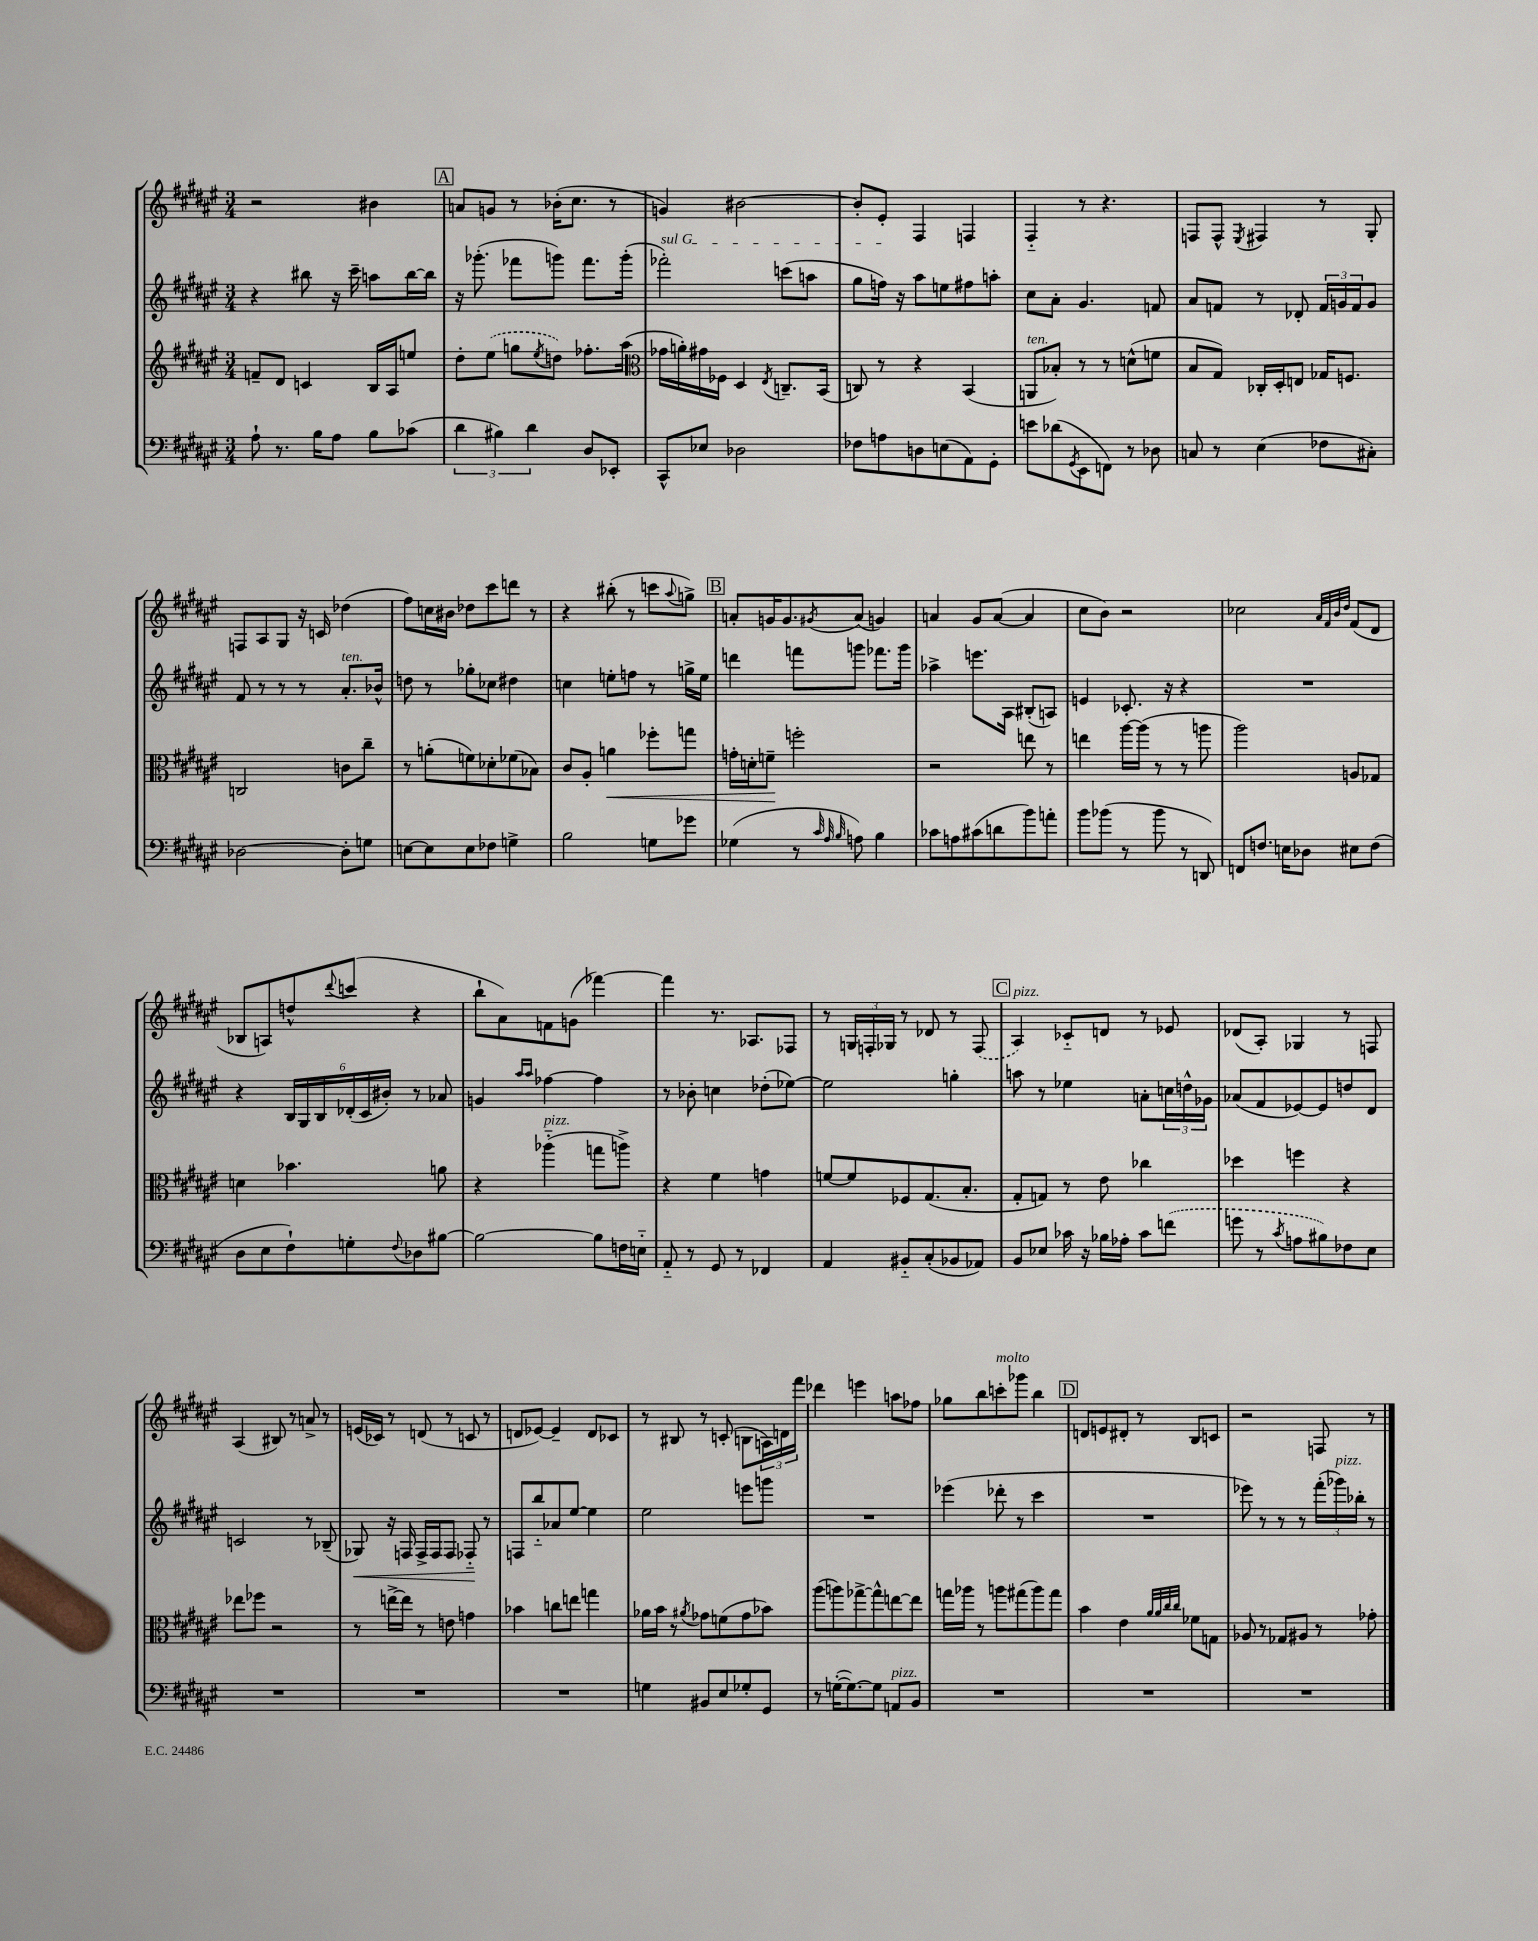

**kern	**kern	**kern	**kern
*staff4	*staff3	*staff2	*staff1
*clefF4	*clefG2	*clefG2	*clefG2
*k[f#c#g#d#a#e#]	*k[f#c#g#d#a#e#]	*k[f#c#g#d#a#e#]	*k[f#c#g#d#a#e#]
*M3/4	*M3/4	*M3/4	*M3/4
8A#`	8f~	4r	2r
8.r	8d#	.	.
.	4c	8bb#	.
16B	.	.	.
8A#	.	16r	.
.	.	16ccc#~	.
8B	16B	8aa	4b#
.	16A#	.	.
(8c-	8ee	[16bb#	.
.	.	16bb#]	.
=	=	=	=
6d#	8dd#'	16r	8a
.	.	(8.ggg-'	.
.	(8ee#	.	8g
6B#)	.	.	.
.	8gg	8fff-	8r
6d#	.	.	.
.	8qee#	.	.
.	8dd)	8ggg)	(16b-'
.	.	.	8.cc#
8D#	8.ff-'	8.fff-	.
8EE-'	.	.	8r
.	(16aa#	(16ggg'	.
=	=	=	=
*	*clefC3	*	*
8CC#^^	16g-	2fff-')	4g)
.	16a')	.	.
8E-	16g#	.	.
.	16F-	.	.
2D-	4D#	.	[2b#
.	8qE#	.	.
.	8.C~	(8ccc	.
.	.	8aa	.
.	(16BB	.	.
=	=	=	=
8F-	8C)	8gg#	8b#']
8A	8r	16ff)	8e#'
.	.	16r	.
8D	4r	8aa#	4F#
(8E	.	8ee	.
8AA#)	(4BB	8ff#	4F
8GG#'	.	8aa'	.
=	=	=	=
8e	8AA	8cc#	4F#'~
(8d-	8B-')	8a#'	.
8qGG#	.	.	.
8EE#	8r	4.g#	8r
8FF)	8r	.	4.r
8r	(8d^^	.	.
8D-	8f	8f	.
=	=	=	=
8C	8B	8a#	8F
8r	8G#)	8f	8F^^
.	.	.	8qE#
(4E#	16C-'	8r	4F#
.	16D#'	.	.
.	8E	8d-'	.
8F-	16G-	24f	8r
.	.	24g	.
.	8.F	.	.
.	.	24f	.
8C#')	.	8g	8G#'
=	=	=	=
[2D-	2C	8f#	8F
.	.	8r	8A#
.	.	8r	8G#
.	.	8r	16r
.	.	.	16c
8D-']	8c	8.a#'	(4dd-
8G	8cc#~	.	.
.	.	16b-^^	.
=	=	=	=
[8E	8r	8dd	8ff#)
8E]	(8a'	8r	16cc
.	.	.	16b#
8E	8f)	8gg-'	8dd-
8F-	8d-'	8cc-	8ccc#
4G^	(8f-	4dd#	8ddd
.	8B-)	.	8r
=	=	=	=
2B	8c#	4cc	4r
.	8A#'	.	.
.	4a	8ee'	(8bb#'
.	.	8ff	8r
8G	8ff-'	8r	8ccc
.	.	.	8qqaa#
8g-	8gg	16gg^	8gg^)
.	.	16ee	.
=	=	=	=
(4G-	16g'	4ddd	8a'
.	16d'	.	.
.	8f~	.	16g
.	.	.	8.g
8r	2ff'	8fff	.
32qqc#	.	.	.
32qqA#	.	.	.
32qqB	.	.	8qg#
8A)	.	8ggg	(8a
4B	.	8.fff-	4g)
.	.	16ggg	.
=	=	=	=
8c-	2r	4aa-^	4a
8A	.	.	.
(8c#	.	8.eee	8g#
8d	.	.	([8a
.	.	16A#	.
8b)	8ee	(8B#'	4a]
8a'	8r	8A)	.
=	=	=	=
8b	4ee	4e	8cc#
(8b-	.	.	8b)
8r	[16aa#	8.c-'	2r
.	(16aa#]	.	.
8b-	8r	.	.
.	.	16r	.
8r	8r	4r	.
8DD)	8aa	.	.
=	=	=	=
8FF	2aa#)	2.r	2cc-
8.F	.	.	.
16E	.	.	.
8D-	.	.	.
.	.	.	32qqa#
.	.	.	32qqf#
.	.	.	32qqb
.	.	.	32qqdd#
8E#	8A	.	(8f#
(8F	8G-	.	8d#
=	=	=	=
8D#	4d	4r	8B-
8E#	.	.	8A)
8F#`)	4.b-	24B	8dd^^
.	.	24G#	.
.	.	24B	.
.	.	.	8qqddd#
8G'	.	(24d-'	(8ccc
.	.	24c#	.
.	.	24b#')	.
8qqF#	.	.	.
8D-	.	8r	4r
[8B#	8a	8a-	.
=	=	=	=
2B#_	4r	4g	8bb`
.	.	.	8a#)
.	.	16qqaa#	.
.	.	16qqaa#	.
.	(4aa-'~	[4ff-	8f
.	.	.	(8g
8B#]	8gg	4ff-]	[4fff-)
16F	8aa^)	.	.
16E'~	.	.	.
=	=	=	=
8AA#'~	4r	8r	4fff-]
8r	.	8b-'	.
8GG#	4f#	4cc	8.r
8r	.	.	.
.	.	.	8.A-
4FF-	4g	(8dd-'	.
.	.	[8ee-)	8F-
=	=	=	=
4AA#	[8f	2ee-]	8r
.	8f]	.	24G
.	.	.	24F'
.	.	.	24G-
8BB#'~	8F-	.	8r
(8C#'	(8.G#	.	8d-
8BB-	.	4gg'	8r
.	8.B'	.	.
8AA-)	.	.	(8F
=	=	=	=
8BB	8G#'	8aa	4A#)
8E-	8G)	8r	.
16c-	8r	4ee-	8c-'~
16r	.	.	.
16B-	8e#	.	8d
16A-'	.	.	.
8c-	4cc-	8a'	8r
(8f	.	24cc	8e-
.	.	24dd^^	.
.	.	24g-	.
=	=	=	=
8g	4dd-	(8a-	(8d-
8r	.	8f#	8A#')
8qc#	.	.	.
8A	4ff	[8e-)	4G-
8B#)	.	8e-]	.
8F-	4r	8dd	8r
8E#	.	8d#	8F
=	=	=	=
2.r	8ee-	2c	(4A#
.	8ff-	.	.
.	2r	.	8B#)
.	.	.	8r
.	.	8r	8a^
.	.	(8B-~	8r
=	=	=	=
2.r	8r	8G-)	(16e
.	.	.	16c-)
.	[16ee^	16r	8r
.	16ee]	16F	.
.	8r	16F^	(8d
.	.	16F	.
.	8e	8F	8r
.	4g	8F-'~	8c
.	.	8r	8r
=	=	=	=
2.r	4b-	8F	8d
.	.	8bb'~	[8e-)
.	8cc	8a-	4e-~]
.	8ee	[8ee#	.
.	4gg	4ee#]	8d
.	.	.	8c-
=	=	=	=
4G	16a-	2ee#	8r
.	16b	.	.
.	8r	.	8B#
.	8qa#	.	.
8BB#	8g-	.	8r
8E#	(8f	.	(8c'
8G-'	8g-	8eee	8B
8GG#	8b-)	8ggg	24A)
.	.	.	24d
.	.	.	24fff#
=	=	=	=
8r	(8aa#	2.r	4ddd-
([16G'	8aa)	.	.
8.G_)	.	.	.
.	[8gg-^	.	4eee
8G]	8gg-^^]	.	.
8AA	[8ee	.	8aa
8BB	8ee]	.	8ff-
=	=	=	=
2.r	16gg	(4eee-	8gg-
.	16aa-	.	.
.	8r	.	8bb
.	8aa	8ddd-'	8ccc'
.	(8gg#	8r	8ggg-
.	8aa)	4ccc#	4bb
.	8gg#	.	.
=	=	=	=
2.r	4b	2.r	8d
.	.	.	8e
.	4e#	.	8d#'
.	.	.	8r
.	32qqa#	.	.
.	32qqa#	.	.
.	32qqcc#	.	.
.	32qqcc#	.	.
.	8f-	.	8B
.	8G	.	8c
=	=	=	=
2.r	8A-	8eee-)	2r
.	8r	8r	.
.	8G-	8r	.
.	8A#	8r	.
.	8r	(24fff#'	8F
.	.	24ggg-)	.
.	.	24bb-'	.
.	8g-'	8r	8r
==	==	==	==
*-	*-	*-	*-
